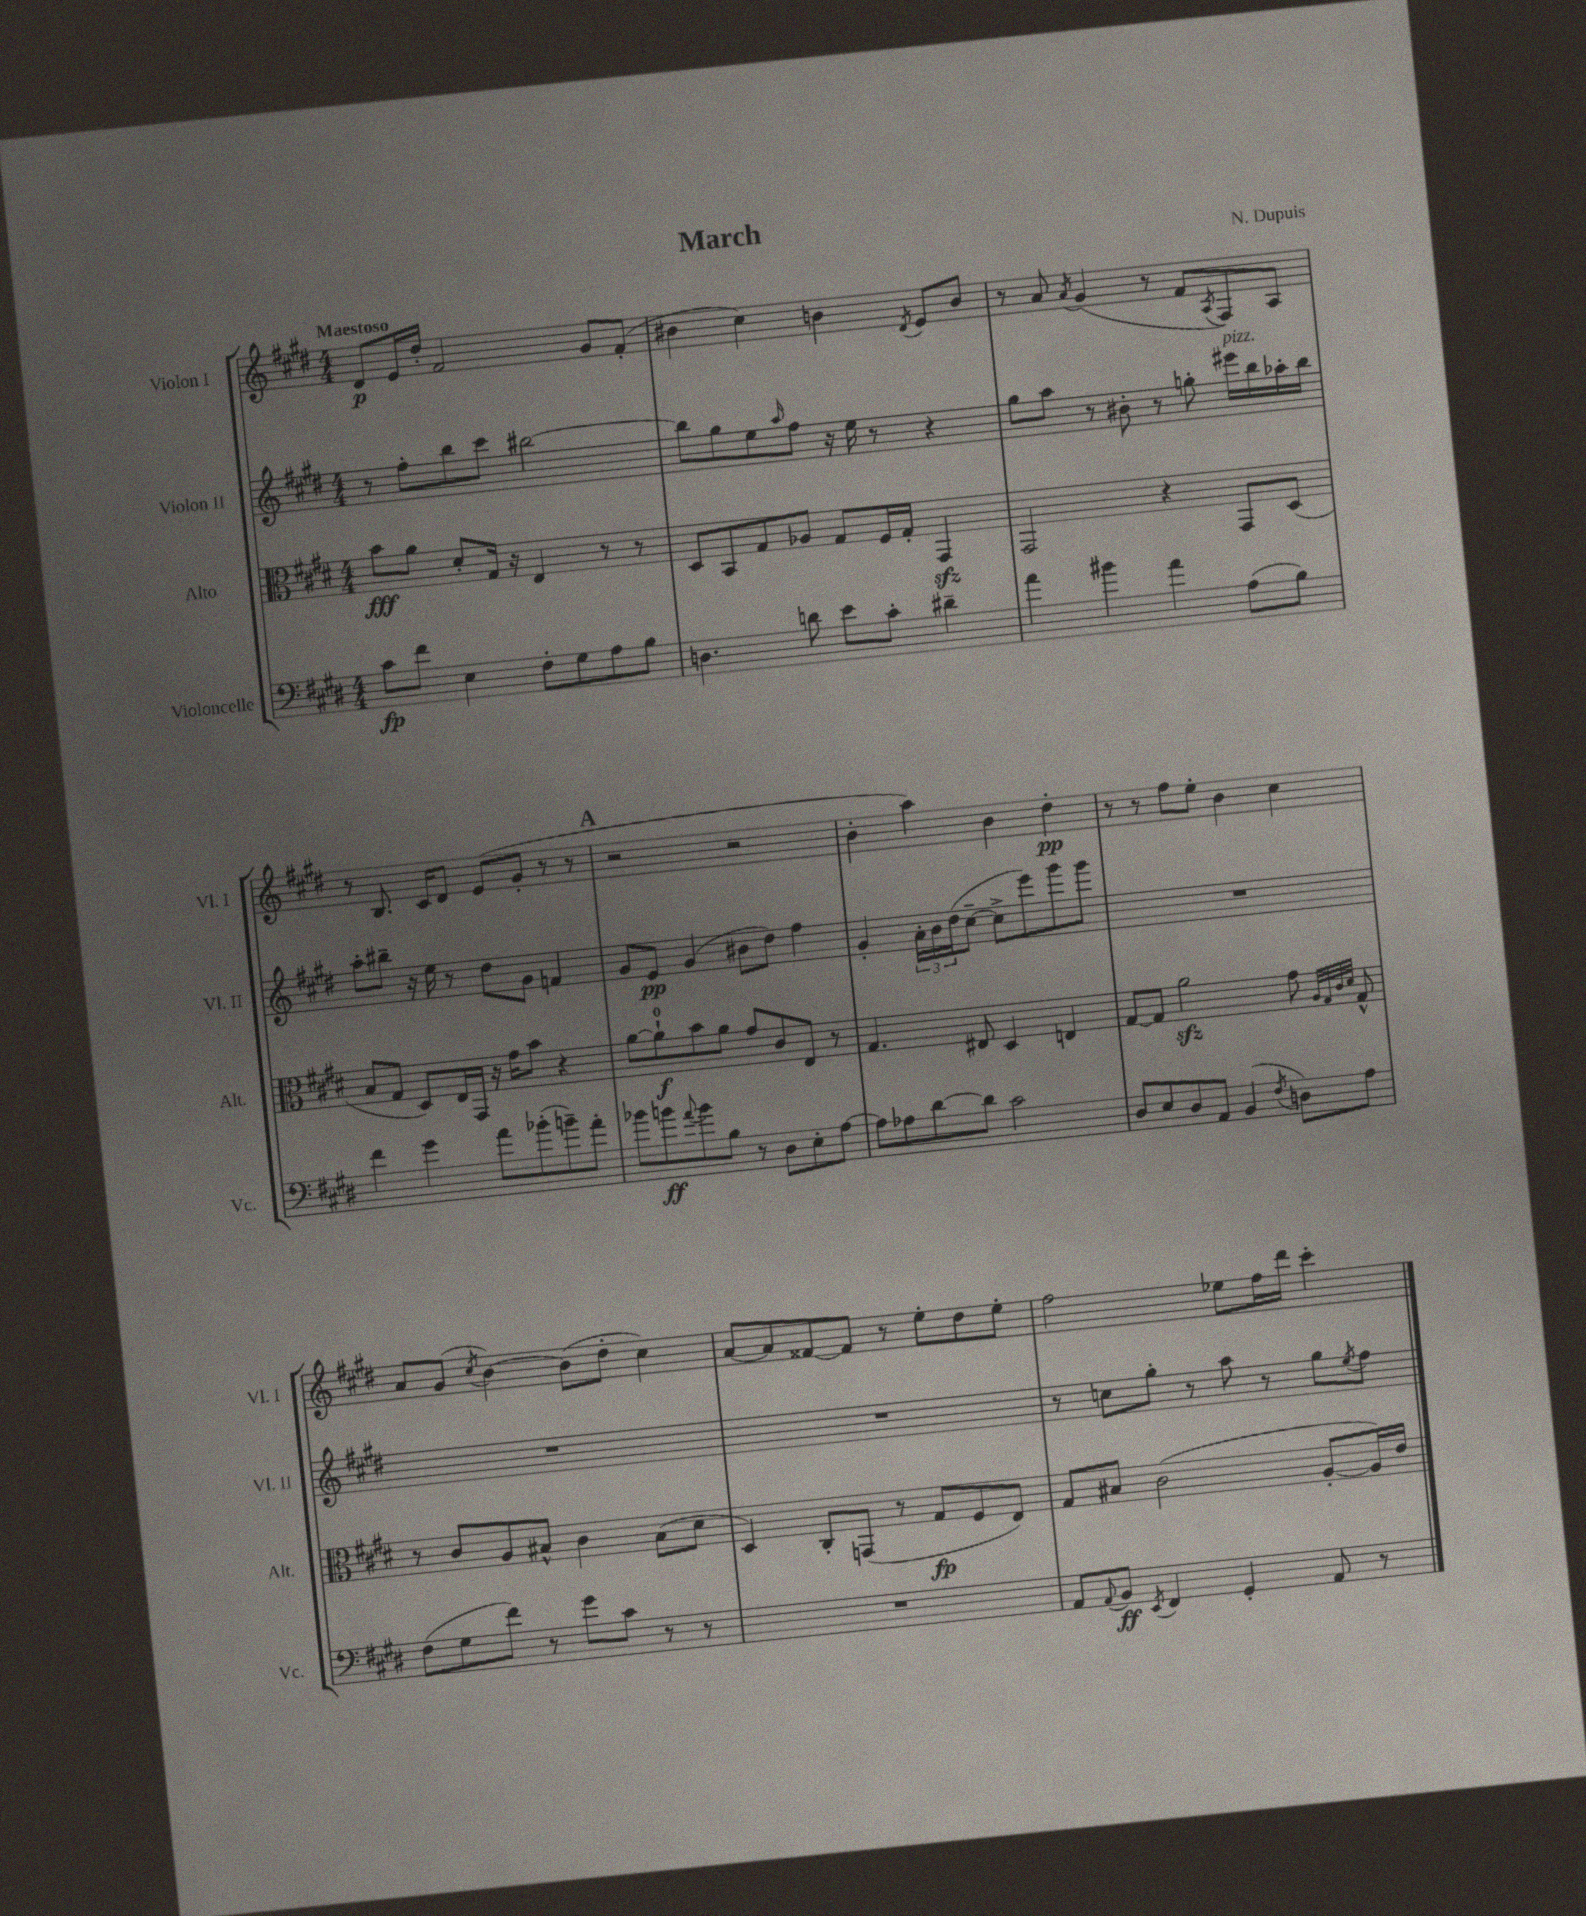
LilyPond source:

\header { title = "March" composer = "N. Dupuis" }
<<
\new StaffGroup <<
\new Staff = "s0" \with { instrumentName = "Violon I" shortInstrumentName = "Vl. I" } {
    \clef treble \key e \major \numericTimeSignature \time 4/4 \tempo "Maestoso"
    dis'8\p e'16 dis''16-. fis'2 gis'8 fis'8-.( |
    bis'4 cis''4) b'4 \acciaccatura { dis'8 } e'8 b'8 |
    r8 a'8 \acciaccatura { a'8 } gis'4( r8 fis'8 \acciaccatura { a8 } fis8) a8 |
    r8 b8. cis'16 dis'8 e'8( gis'8-. r8 r8 |
    \mark \markup { \bold "A" } r2 r2 |
    b'4-. a''4) b'4 dis''4-.\pp |
    r8 r8 fis''8 e''8-. b'4 cis''4 |
    a'8 gis'8( \acciaccatura { cis''8 } b'4~) b'8( dis''8-. cis''4) |
    a'8~ a'8 fisis'8~ fisis'8 r8 e''8-. dis''8 e''8-. |
    fis''2 ees''8 fis''16 dis'''16 cis'''4-. \bar "|." |
}
\new Staff = "s1" \with { instrumentName = "Violon II" shortInstrumentName = "Vl. II" } {
    \clef treble \key e \major \numericTimeSignature \time 4/4
    r8 fis''8-. b''8 cis'''8 bis''2~ |
    bis''8 gis''8 e''8 \grace { a''16 } fis''8 r16 e''16 r8 r4 |
    gis''8 a''8 r8 bis'8-. r8 g''8-. eis'''16^\markup { \italic "pizz." } b''16 aes''16-. b''16 |
    a''8-. bis''8-- r16 e''16 r8 dis''8 gis'8 f'4 |
    \mark \markup { \bold "A" } gis'8 e'8\pp gis'4( bis'8 dis''8) fis''4 |
    gis'4-. \tuplet 3/2 { a'16-. b'16 dis''16( } cis''8~-- cis''8-> e'''8) gis'''8 gis'''8 |
    R1 |
    R1 |
    R1 |
    r8 c''8 gis''8-. r8 a''8 r8 gis''8 \acciaccatura { e''8 } fis''8 \bar "|." |
}
\new Staff = "s2" \with { instrumentName = "Alto" shortInstrumentName = "Alt." } {
    \clef alto \key e \major \numericTimeSignature \time 4/4
    b'8\fff a'8 dis'8-. gis16 r16 e4 r8 r8 |
    dis8 b,8 gis8 aes8 gis8 fis16 gis16-. gis,4\sfz |
    gis,2 r4 gis,8 dis8( |
    b8 gis8 dis8) e16 gis,16 r16 gis'16 b'8 r4 |
    \mark \markup { \bold "A" } a'8~ a'8-0-!\f b'8 a'8 gis'8 cis'8 e8 r8 |
    gis4. eis8 dis4 e4 |
    gis8~ gis8 a'2\sfz gis'8 \grace { a32 gis32 cis'32 dis'32 } gis8-^ |
    r8 cis'8 a8 bis8-^ cis'4 bis8( dis'8 |
    dis4) cis8-. g,8( r8 gis8\fp fis8 e8) |
    gis8 bis8 cis'2( a8~-. a16) e'16 \bar "|." |
}
\new Staff = "s3" \with { instrumentName = "Violoncelle" shortInstrumentName = "Vc." } {
    \clef bass \key e \major \numericTimeSignature \time 4/4
    cis'8\fp fis'8 e4 fis8-. gis8 a8 b8 |
    d4. d'8 e'8 cis'8-. dis'4-- |
    a'4 bis'4 a'4 a8( b8) |
    fis'4 gis'4 a'8 bes'8-.( b'8--) a'8-. |
    \mark \markup { \bold "A" } bes'8 b'8\ff \appoggiatura { a'8 } b'8 b8 r8 dis8 e8-. a8~ |
    a8 aes8 dis'8~ dis'8 cis'2 |
    dis8 e8 dis8 a,8 b,4( \acciaccatura { fis8 } d8) a8 |
    fis8( gis8 fis'8) r8 gis'8 cis'8 r8 r8 |
    R1 |
    a,8 \appoggiatura { a,8 } b,8\ff \acciaccatura { e,8 } fis,4 gis,4-. a,8 r8 \bar "|." |
}
>>
>>
\layout { \context { \Score \remove "Bar_number_engraver" } }
